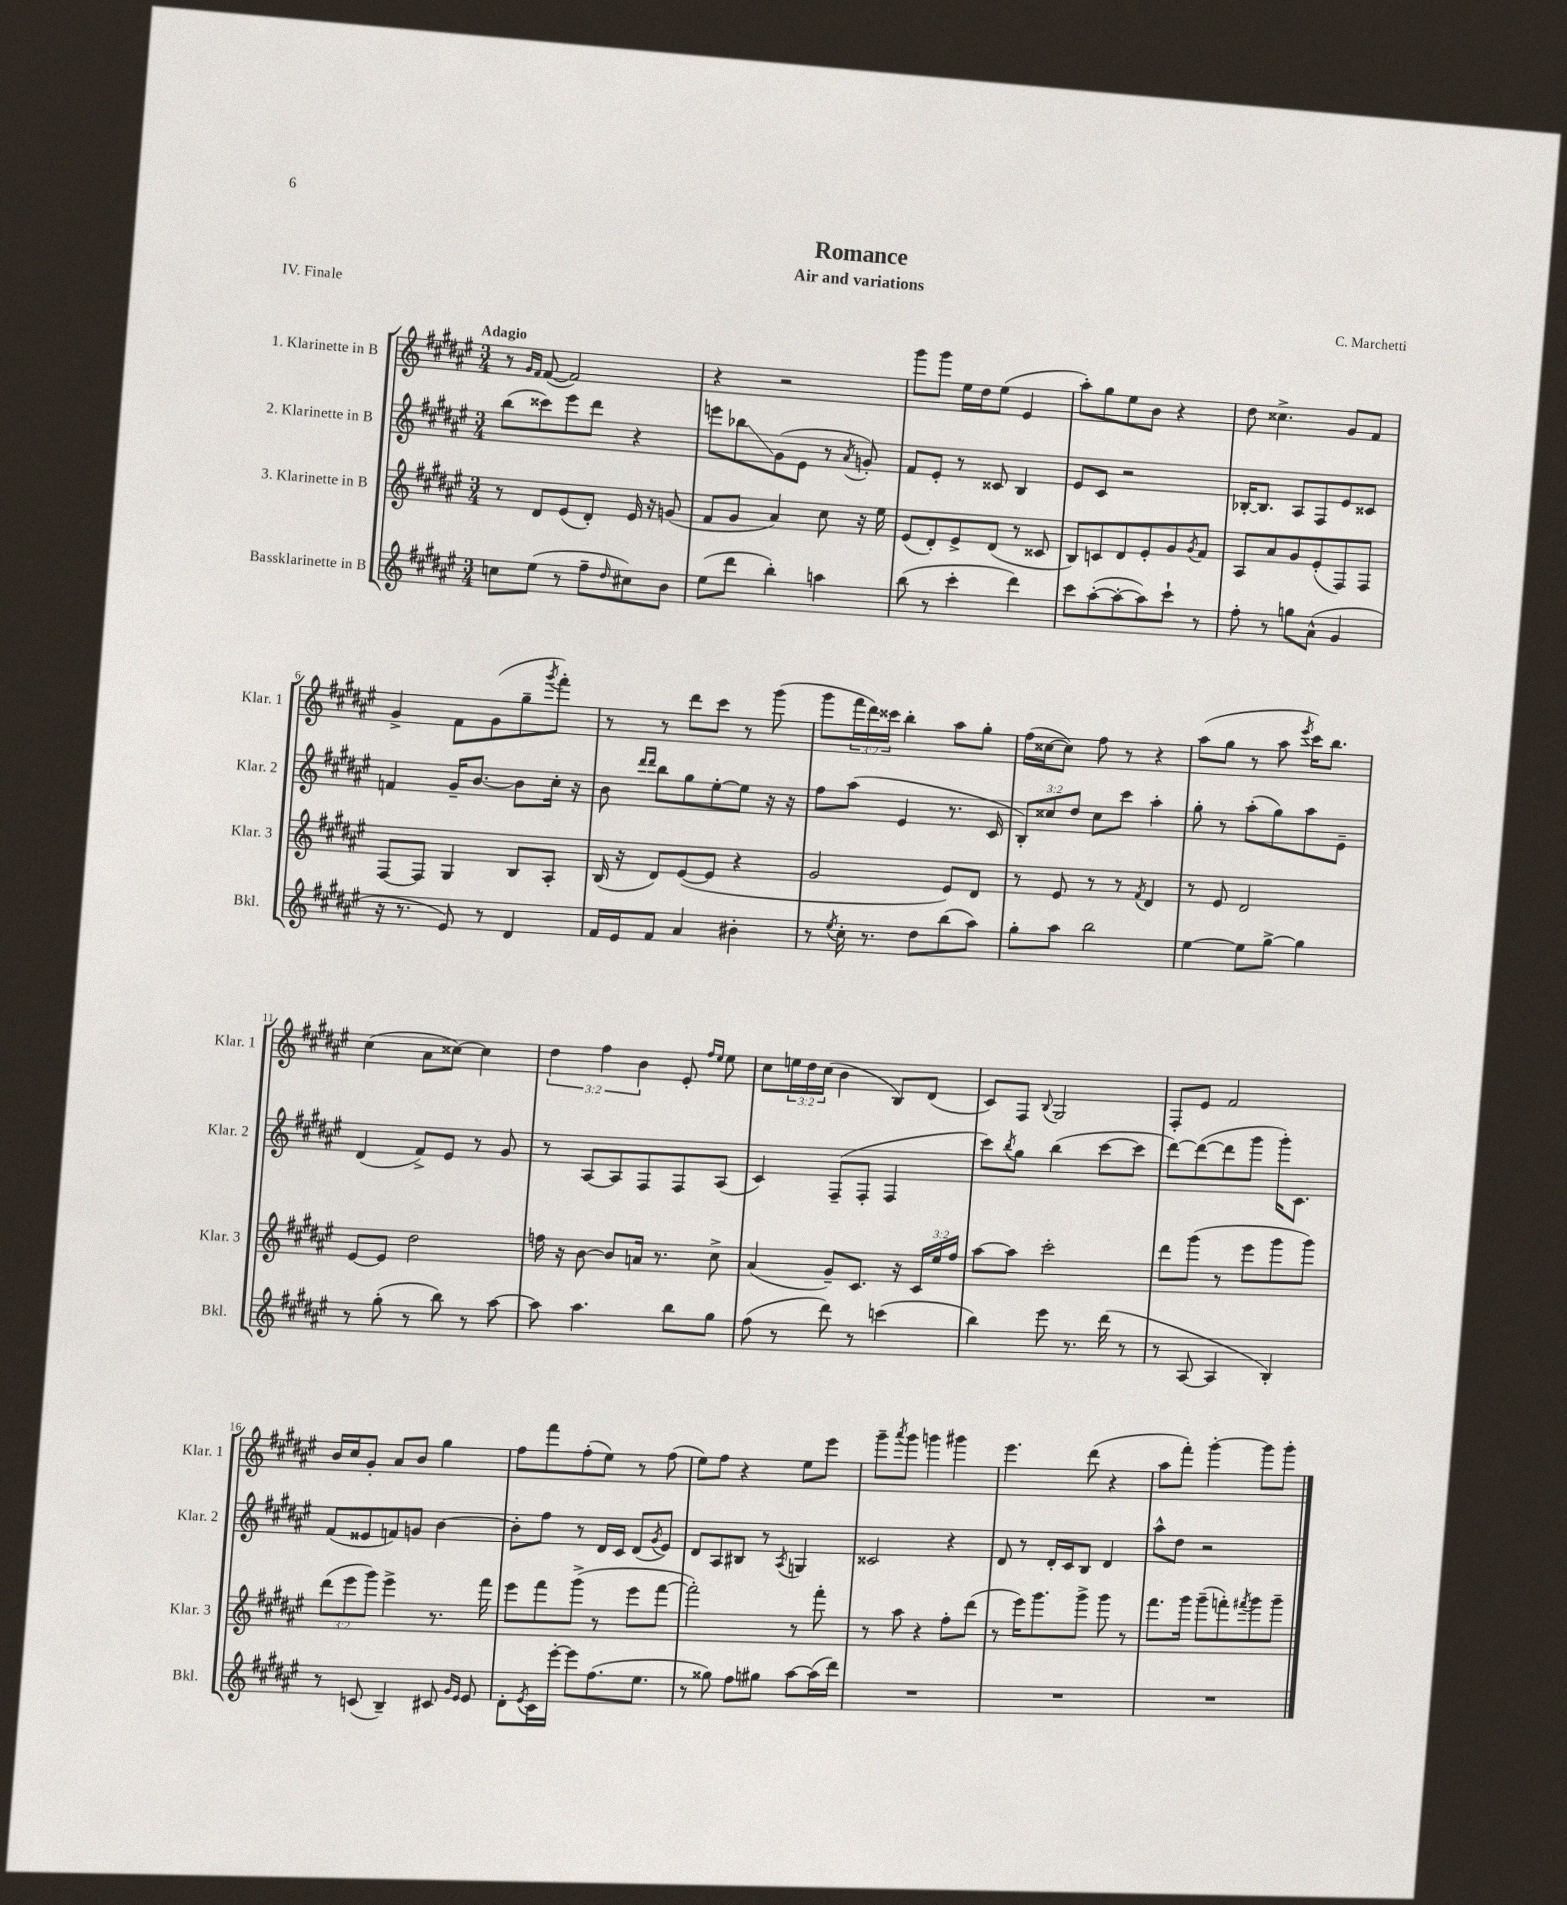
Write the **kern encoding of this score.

**kern	**kern	**kern	**kern
*staff4	*staff3	*staff2	*staff1
*clefG2	*clefG2	*clefG2	*clefG2
*k[f#c#g#d#a#e#]	*k[f#c#g#d#a#e#]	*k[f#c#g#d#a#e#]	*k[f#c#g#d#a#e#]
*M3/4	*M3/4	*M3/4	*M3/4
8cc	8r	(8bb	8r
.	.	.	16qqg#
.	.	.	16qqf#
(8ee#	8d#	8ccc##)	([8f#
8r	(8e#	8eee#	2f#])
8ff#~	8d#')	8ddd#	.
16qqdd#	.	.	.
8cc#)	16e#	4r	.
.	16r	.	.
8b	(8g	.	.
=	=	=	=
(8ee#	8f#	8eee	4r
8ddd#	8g#	8bb-	.
4bb')	4a#)	(8g#	2r
.	.	8e#	.
4aa	8cc#	8r	.
.	.	8qa#	.
.	16r	8g')	.
.	16ee#	.	.
=	=	=	=
(8bb	(8e#	8f#	8ggg#
8r	8d#')	8e#'	8ggg#
4ccc#'	8e#^	8r	16ee#
.	.	.	16dd#
.	(8d#	8c##	(8ee#
4ddd#)	8r	4B	4e#
.	8c##	.	.
=	=	=	=
8ccc#	8B)	8e#	8aa#')
([8aa#'	8c	8c#	8gg#
8aa#'_	8d#	2r	8ee#
8aa#])	8e#'	.	8b
8ccc#`	8g#	.	4r
.	8qg#	.	.
8r	8f#	.	.
=	=	=	=
8ff#'	8A#	[16B-'	8dd#
.	.	8.B-]	.
8r	8a#	.	4.cc##^
8gg	8g#	8A#	.
(8a#^^	(8e#'	8F#	.
4g#	8F#)	8e#	8g#
.	8F#	8c##	8f#
=	=	=	=
16r	[8F#	4f	4g#^
8.r	.	.	.
.	8F#]	.	.
8e#)	4G#	16g#~	8f#
.	.	[8.b	.
8r	.	.	(8g#
4d#	8B	8b]	8gg#~
.	.	.	8qggg#
.	8A#'	16cc#'	8fff#')
.	.	16r	.
=	=	=	=
16f#	(16B	8b	8r
16e#	16r	.	.
.	.	16qqddd#	.
.	.	16qqddd#	.
8f#	8d#)	8bb	8r
4a#	([8e#	8gg#	8ddd#
.	8e#]	[8ee#'	8ccc#
4b#'	4r	8ee#]	8r
.	.	16r	(8ggg#
.	.	16r	.
=	=	=	=
8r	2g#	8ff#	8ggg#
8qee#	.	.	.
16cc#'	.	(8aa#	24fff#
.	.	.	24ddd#)
8.r	.	.	.
.	.	.	24ccc##
.	.	4e#	4bb'
8dd#	.	.	.
(8bb	8e#)	8.r	8aa#
8aa#)	8d#	.	8gg#'
.	.	16c#	.
=	=	=	=
8gg#'	8r	12B')	(16ff#
.	.	.	[16cc##
.	.	12cc##	.
8aa#	8e#	.	8cc##])
.	.	12dd#	.
2bb	8r	8cc##	8ff#
.	8r	8ccc#	8r
.	8qf#	.	.
.	4d#	4aa#'	4r
=	=	=	=
[4ee#	8r	8gg#'	(8aa#
.	8e#	8r	8gg#
8ee#]	2d#	(8aa#'	8r
[8gg#^	.	8gg#)	8aa#
.	.	.	8qeee#
4gg#]	.	8aa#	16ccc#)
.	.	.	8.bb
.	.	8e#~	.
=	=	=	=
8r	[8e#	(4d#	(4cc#
(8gg#'	8e#]	.	.
8r	2dd#	8f#^)	8a#
8bb)	.	8e#	[8cc##)
8r	.	8r	4cc##]
[8aa#	.	8g#	.
=	=	=	=
8aa#]	16ff	8r	6dd#
.	16r	.	.
4.aa#	[8b	[8A#	.
.	.	.	6ff#
.	8b]	8A#]	.
.	.	.	6b
.	16a	8F#	.
.	8.r	.	.
8bb	.	8F#	8e#'
.	.	.	16qqff#
.	.	.	16qqee#
8gg#	8cc#^	(8A#	8ee#
=	=	=	=
(8ff#	(4a#	4c#)	8cc#
8r	.	.	24ee
.	.	.	24dd#
.	.	.	(24cc#
8ddd#)	8g#~)	(8F#~	4b
8r	8.c#	8F#'	.
(4ccc	.	4F#	8B)
.	16r	.	.
.	24c#	.	(8d#
.	24ee#	.	.
.	24ff#	.	.
=	=	=	=
4bb)	[8aa#	8ccc#)	8c#)
.	.	8qbb	.
.	8aa#]	8gg#	8F#
.	.	.	8qqB
8eee#	2ccc#'	(4bb	2G#
8.r	.	.	.
.	.	[8ccc#	.
(16ddd#	.	.	.
8r	.	8ccc#]	.
=	=	=	=
8r	8ddd#	[8ddd#)	8F#'
[8A#	(8ggg#	(8ddd#_	8e#
4A#]	8r	8ddd#]	2f#
.	8eee#	8ggg#	.
4B')	8ggg#	16ggg#')	.
.	.	8.c#	.
.	8ggg#)	.	.
=	=	=	=
8r	(12ddd#	(8f#	16b
.	.	.	16cc#
.	12eee#	.	.
(8c	.	8e##	8g#'
.	12ggg#)	.	.
4B~)	4eee#^	8f)	8a#
.	.	8g	8b
8c#	8.r	[4b	4gg#
16qqg#	.	.	.
16qqe#	.	.	.
8e#	.	.	.
.	16fff#	.	.
=	=	=	=
8d#'	8eee#	8b']	8ff#
8qe#	.	.	.
16c#	8fff#	8ff#	8fff#
[16eee#'	.	.	.
8eee#]	(8ggg#^	8r	(8ff#'
(8.ff#	8r	16d#	8ee#)
.	.	16c#	.
.	8eee#	(8d#	8r
8.ee#	.	.	.
.	.	8qg#	.
.	[8fff#	8e#)	(8ff#
=	=	=	=
8r	2fff#'])	8d#	8ee#)
8gg##)	.	8A#	8ff#
8ff#	.	8B#	4r
8gg#	.	8r	.
.	.	8qA#	.
[8aa#	8r	4G	8ee#
(16aa#]	8fff#'	.	8eee#
16ddd#)	.	.	.
=	=	=	=
2.r	8r	2c##	8ggg#~
.	.	.	8qaaa#
.	8aa#	.	8ggg#
.	4r	.	4ggg
.	8ff#'	4r	4ggg#
.	(8ddd#	.	.
=	=	=	=
2.r	8r	8d#	4.eee#
.	16eee#)	8r	.
.	8.ggg#	.	.
.	.	16d#'	.
.	.	16c#	.
.	8ggg#^	8B	(8ddd#
.	8ggg#	4d#	4r
.	8r	.	.
=	=	=	=
2.r	8.fff#	8aa#^^	8aa#
.	.	8dd#	8fff#')
.	16ggg#	.	.
.	(8ggg#~	2r	[4ggg#'
.	8fff')	.	.
.	8qfff#	.	.
.	8ggg#	.	8ggg#]
.	8ggg#~	.	8ggg#'
==	==	==	==
*-	*-	*-	*-
